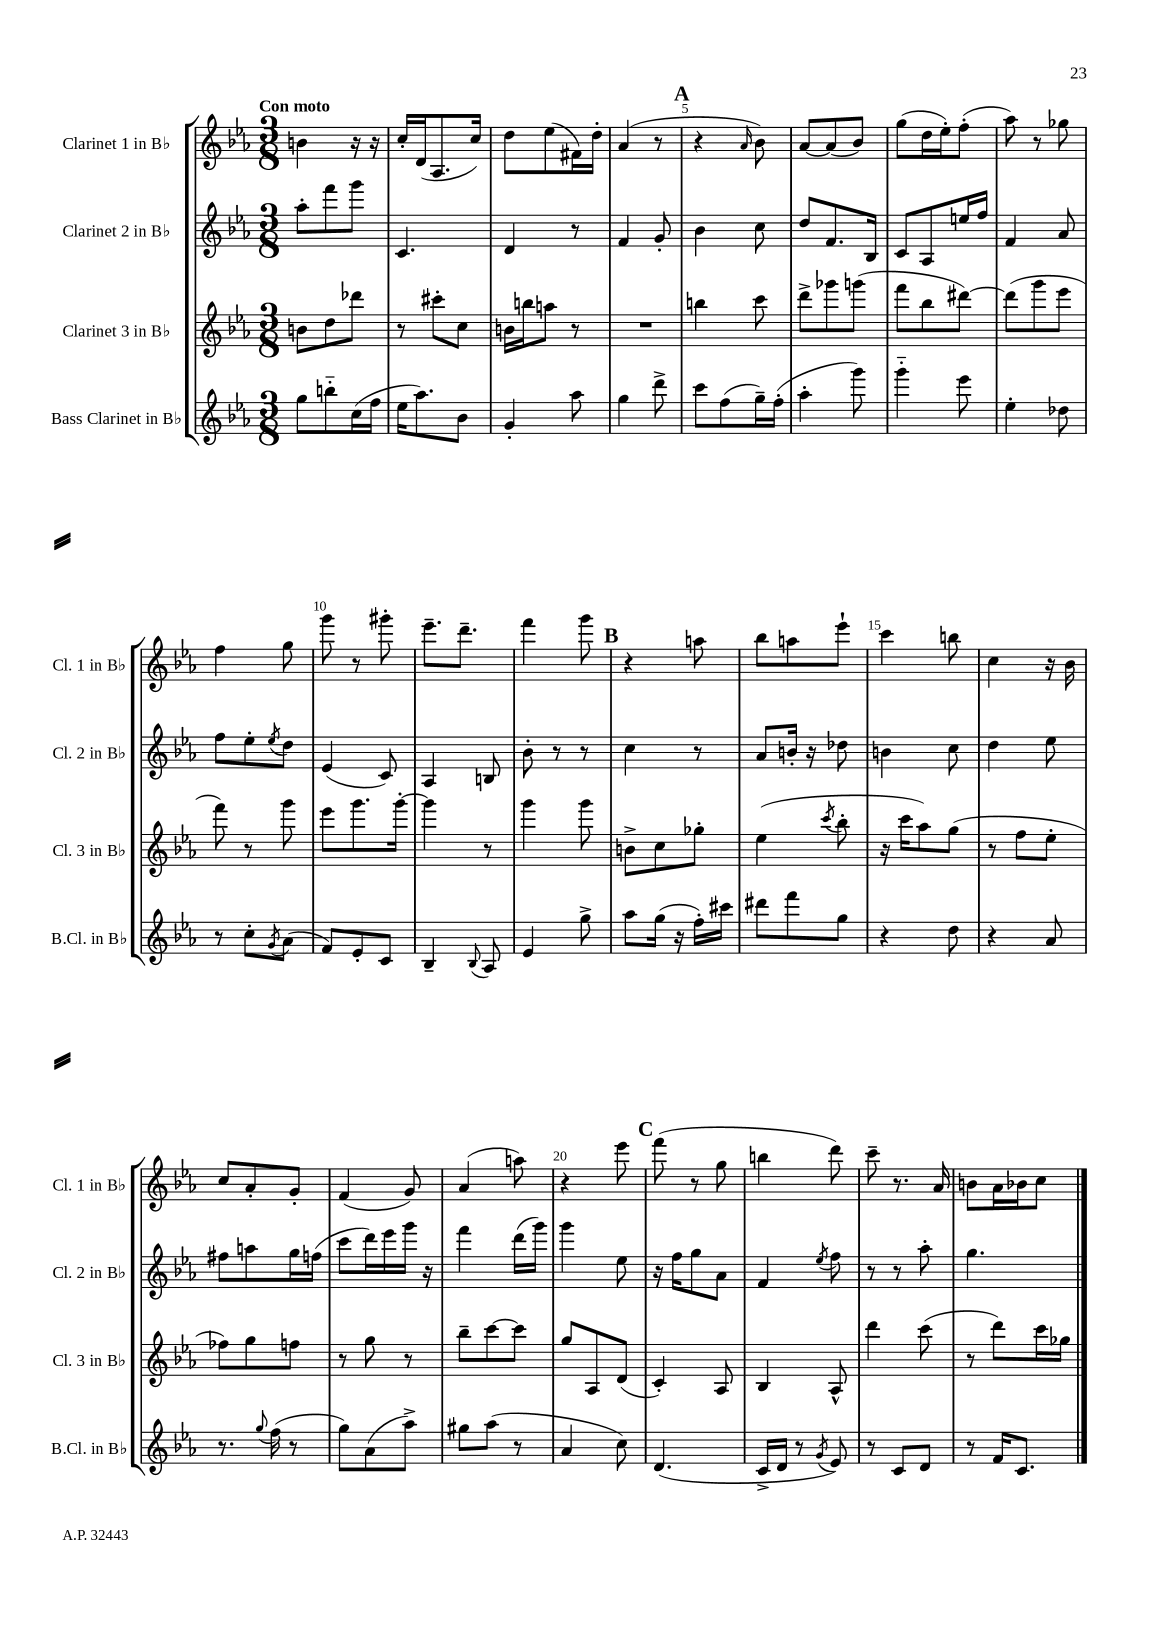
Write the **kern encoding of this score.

**kern	**kern	**kern	**kern
*part4	*part3	*part2	*part1
*staff4	*staff3	*staff2	*staff1
*I"Bass Clarinet in B♭	*I"Clarinet 3 in B♭	*I"Clarinet 2 in B♭	*I"Clarinet 1 in B♭
*I'B.Cl. in B♭	*I'Cl. 3 in B♭	*I'Cl. 2 in B♭	*I'Cl. 1 in B♭
*clefG2	*clefG2	*clefG2	*clefG2
*k[b-e-a-]	*k[b-e-a-]	*k[b-e-a-]	*k[b-e-a-]
*M3/8	*M3/8	*M3/8	*M3/8
=1	=1	=1	=1
!	!	!	!LO:TX:a:B:t=Con moto
8gg\L	8bn\L	8aa-'\L	4bn\
8bbn\	8dd\	8fff\	.
(16cc\L	8ddd-X\J	8ggg\J	16r
16ff\JJ	.	.	16r
=2	=2	=2	=2
16ee-\KL	8r	4.c/	16cc'/LL
8.aa-\)	.	.	(16d/J
.	8ccc#X'\L	.	8.A-/
8b-\J	8cc\J	.	.
.	.	.	16cc/Jk)
=3	=3	=3	=3
4g'/	16bn\LL	4d/	8dd\L
.	16bbn\J	.	.
.	8aan\J	.	(8ee-\
8aa-\	8r	8r	16f#X\L)
.	.	.	16dd'\JJ
=4	=4	=4	=4
4gg\	4.r	4f/	(4a-/
8ddd^\	.	8g'/	8r
!!LO:REH:place=s1:t=A
=5	=5	=5	=5
8ccc\L	4bbn\	4b-\	4r
(8ff\	.	.	.
.	.	.	16qqa-/
16gg~\L)	8ccc\	8cc\	8b-\)
(16ff'\JJ	.	.	.
=6	=6	=6	=6
4aa-'\	8ddd^\L	8dd/L	[8a-/L
.	8ggg-X\	8.f/	(8a-/]
8ggg\)	(8gggn\J	.	8b-/J)
.	.	16B-/Jk	.
=7	=7	=7	=7
4ggg\	8fff\L	8c/L	(8gg\L
.	8bb-\	8A-/	16dd\L
.	.	.	16ee-'\J)
8eee-\	[8ddd#X\J)	16een/L	(8ff'\J
.	.	16ff/JJ	.
=8	=8	=8	=8
4ee-'\	(8ddd#\L]	4f/	8aa-\)
.	8ggg\	.	8r
8dd-X\	8eee-\J	8a-/	8gg-X\
!!LO:LB:g=z
=9	=9	=9	=9
8r	8fff\)	8ff\L	4ff\
8cc'\L	8r	8ee-'\	.
8qg/	.	8qee-/	.
(8a-\J	8ggg\	8dd\J	8gg\
=10	=10	=10	=10
8f/L)	8eee-\L	(4e-/	8ggg\
8e-'/	8.ggg\	.	8r
8c/J	.	8c/)	8ggg#X'\
.	[16ggg'\Jk	.	.
=11	=11	=11	=11
4B-~/	4ggg\]	4A-/	8.eee-~\L
.	.	.	8.ddd~\J
8qqB-/	.	.	.
8A-/	8r	8Bn/	.
=12	=12	=12	=12
4e-/	4ggg\	8b-'\	4fff\
.	.	8r	.
8gg^\	8ggg\	8r	8ggg\
!!LO:REH:place=s1:t=B
=13	=13	=13	=13
8aa-\L	8bn^\L	4cc\	4r
(16gg\Jk	8cc\	.	.
16r	.	.	.
16ff'\LL)	8gg-X'\J	8r	8aan\
16ccc#X\JJ	.	.	.
=14	=14	=14	=14
8ddd#X\L	(4ee-\	8a-/L	8bb-\L
8fff\	.	16bn'/Jk	8aan\
.	.	16r	.
.	8qccc/	.	.
8gg\J	8bb-'\	8dd-X\	8eee-`\J
=15	=15	=15	=15
4r	16r	4bn\	4ccc\
.	16ccc\KL	.	.
.	8aa-\)	.	.
8dd\	(8gg\J	8cc\	8bbn\
=16	=16	=16	=16
4r	8r	4dd\	4cc\
.	8ff\L	.	.
8a-/	8ee-'\J	8ee-\	16r
.	.	.	16b-\
!!LO:LB:g=z
=17	=17	=17	=17
8.r	8ff-X\L)	8ff#X\L	8cc/L
.	8gg\	8aan\	8a-'/
8qqgg/	.	.	.
(16ff\	.	.	.
8r	8ffn\J	16gg\L	8g'/J
.	.	(16ffn\JJ	.
=18	=18	=18	=18
8gg\L)	8r	8ccc\L	(4f/
(8a-\	8gg\	16ddd\L)	.
.	.	16eee-\	.
8aa-^\J)	8r	16ggg\JJ	8g/)
.	.	16r	.
=19	=19	=19	=19
8gg#X\L	8bb-~\L	4fff\	(4a-/
(8aa-\J	[8ccc\	.	.
8r	8ccc\J]	(16ddd\LL	8aan\)
.	.	16ggg\JJ)	.
=20	=20	=20	=20
4a-/	8gg/L	4ggg\	4r
.	8A-/	.	.
8cc\)	(8d/J	8ee-\	8eee-\
!!LO:REH:place=s1:t=C
=21	=21	=21	=21
(4.d/	4c'/)	16r	(8fff\
.	.	16ff\KL	.
.	.	8gg\	8r
.	8A-/	8a-\J	8gg\
=22	=22	=22	=22
16c^/LL	4B-/	4f/	4bbn\
16d/JJ	.	.	.
8r	.	.	.
8qg/	.	8qee-/	.
8e-/)	8A-^^/	8ff\	8ddd\)
=23	=23	=23	=23
8r	4ddd\	8r	8ccc~\
8c/L	.	8r	8.r
8d/J	(8ccc\	8aa-'\	.
.	.	.	16a-/
=24	=24	=24	=24
8r	8r	4.gg\	8bn\L
16f/KL	8ddd\L)	.	16a-\L
8.c/J	.	.	16b-X\J
.	16ccc\L	.	8cc\J
.	16gg-X\JJ	.	.
==	==	==	==
*-	*-	*-	*-
